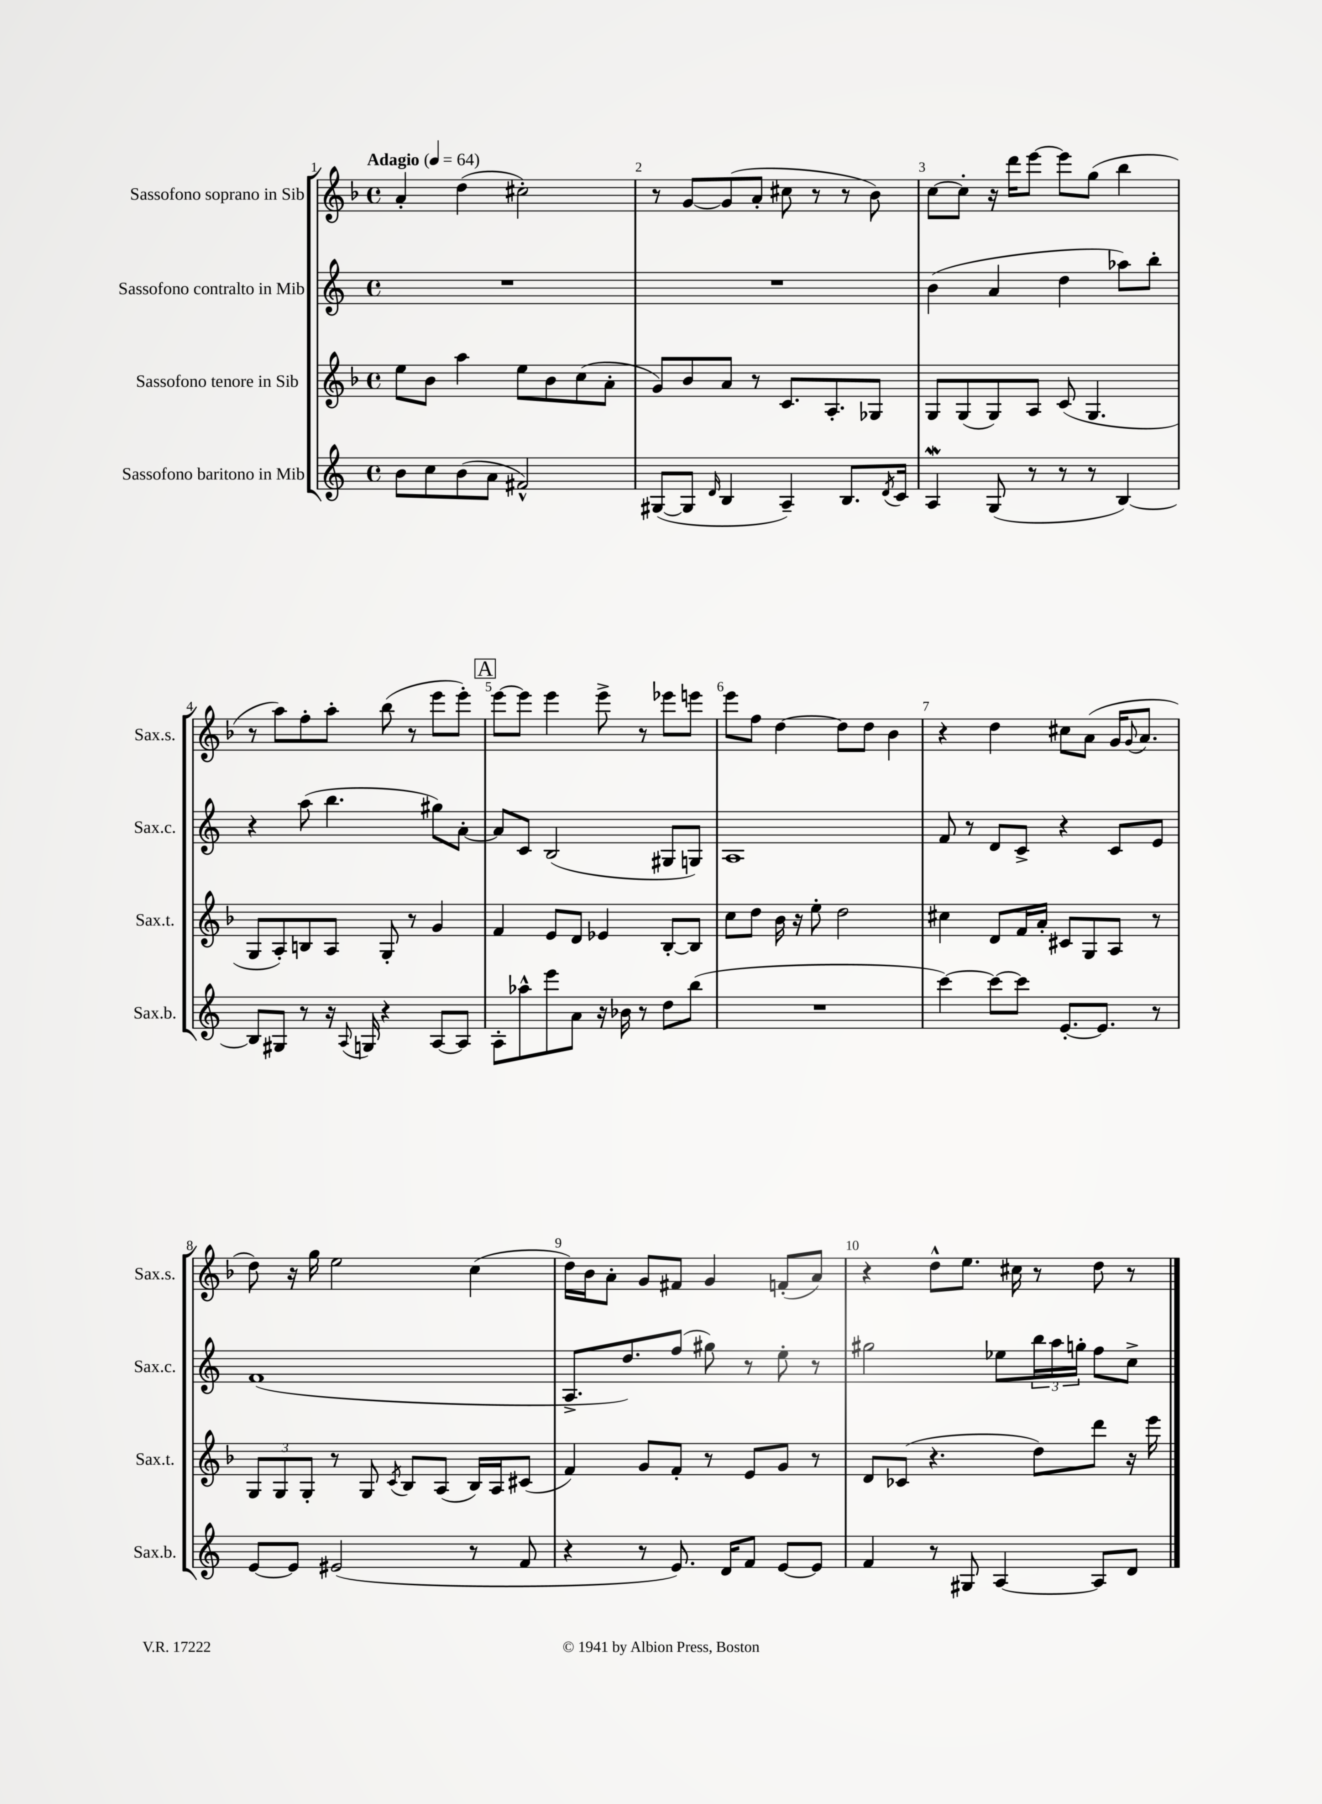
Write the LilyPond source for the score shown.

<<
\new StaffGroup <<
\new Staff = "s0" \with { instrumentName = "Sassofono soprano in Sib" shortInstrumentName = "Sax.s." } {
    \clef treble \key f \major \defaultTimeSignature \time 4/4 \tempo "Adagio" 4 = 64
    a'4-. d''4( cis''2-.) |
    r8 g'8~ g'8( a'8-. cis''8 r8 r8 bes'8) |
    c''8~ c''8-. r16 d'''16 e'''8~ e'''8 g''8( bes''4 |
    r8 a''8) f''8-. a''8-. bes''8( r8 e'''8 e'''8-.) |
    \mark \markup { \box "A" } e'''8~ e'''8 e'''4 e'''8-> r8 ees'''8 e'''8 |
    e'''8 f''8 d''4~ d''8 d''8 bes'4 |
    r4 d''4 cis''8 a'8( g'16 \appoggiatura { g'8 } a'8. |
    d''8) r16 g''16 e''2 c''4( |
    d''16) bes'16 a'8-. g'8 fis'8 g'4 f'8-.( a'8) |
    r4 d''8-^ e''8. cis''16 r8 d''8 r8 \bar "|." |
}
\new Staff = "s1" \with { instrumentName = "Sassofono contralto in Mib" shortInstrumentName = "Sax.c." } {
    \clef treble \key c \major \defaultTimeSignature \time 4/4
    R1 |
    R1 |
    b'4( a'4 d''4 aes''8) b''8-. |
    r4 a''8( b''4. gis''8) a'8~-. |
    \mark \markup { \box "A" } a'8 c'8 b2( gis8 g8) |
    a1 |
    f'8 r8 d'8 c'8-> r4 c'8 e'8 |
    f'1( |
    a8.-> d''8.) f''8( gis''8) r8 e''8-. r8 |
    gis''2 ees''8 \tuplet 3/2 { b''16 a''16 g''16-. } f''8 c''8-> \bar "|." |
}
\new Staff = "s2" \with { instrumentName = "Sassofono tenore in Sib" shortInstrumentName = "Sax.t." } {
    \clef treble \key f \major \defaultTimeSignature \time 4/4
    e''8 bes'8 a''4 e''8 bes'8 c''8( a'8-. |
    g'8) bes'8 a'8 r8 c'8. a8.-. ges8 |
    g8 g8( g8) a8 c'8( g4. |
    g8 a8-.) b8 a8 g8-. r8 g'4 |
    \mark \markup { \box "A" } f'4 e'8 d'8 ees'4 bes8~-. bes8 |
    c''8 d''8 bes'16 r16 e''8-. d''2 |
    cis''4 d'8 f'16 a'16-. cis'8 g8 a8 r8 |
    \tuplet 3/2 { g8 g8 g8-. } r8 g8 \acciaccatura { c'8 } bes8 a8( bes16) a16 cis'8( |
    f'4) g'8 f'8-. r8 e'8 g'8 r8 |
    d'8 ces'8( r4. d''8) d'''8 r16 e'''16 \bar "|." |
}
\new Staff = "s3" \with { instrumentName = "Sassofono baritono in Mib" shortInstrumentName = "Sax.b." } {
    \clef treble \key c \major \defaultTimeSignature \time 4/4
    b'8 c''8 b'8( a'8 fis'2-^) |
    gis8~( gis8 \grace { d'16 } b4 a4--) b8. \acciaccatura { d'8 } c'16 |
    a4\mordent g8( r8 r8 r8 b4~) |
    b8 gis8 r8 r16 \appoggiatura { a8 } g16 r4 a8~ a8 |
    \mark \markup { \box "A" } a8-. aes''8-^ e'''8 a'8 r16 bes'16 r8 d''8 b''8( |
    R1 |
    c'''4~) c'''8~ c'''8 e'8.~-. e'8. r8 |
    e'8~ e'8 eis'2( r8 f'8 |
    r4 r8 e'8.) d'16 f'8 e'8~ e'8 |
    f'4 r8 gis8 a4~ a8 d'8 \bar "|." |
}
>>
>>
\layout { \context { \Score \override BarNumber.break-visibility = ##(#f #t #t) barNumberVisibility = #all-bar-numbers-visible } }
